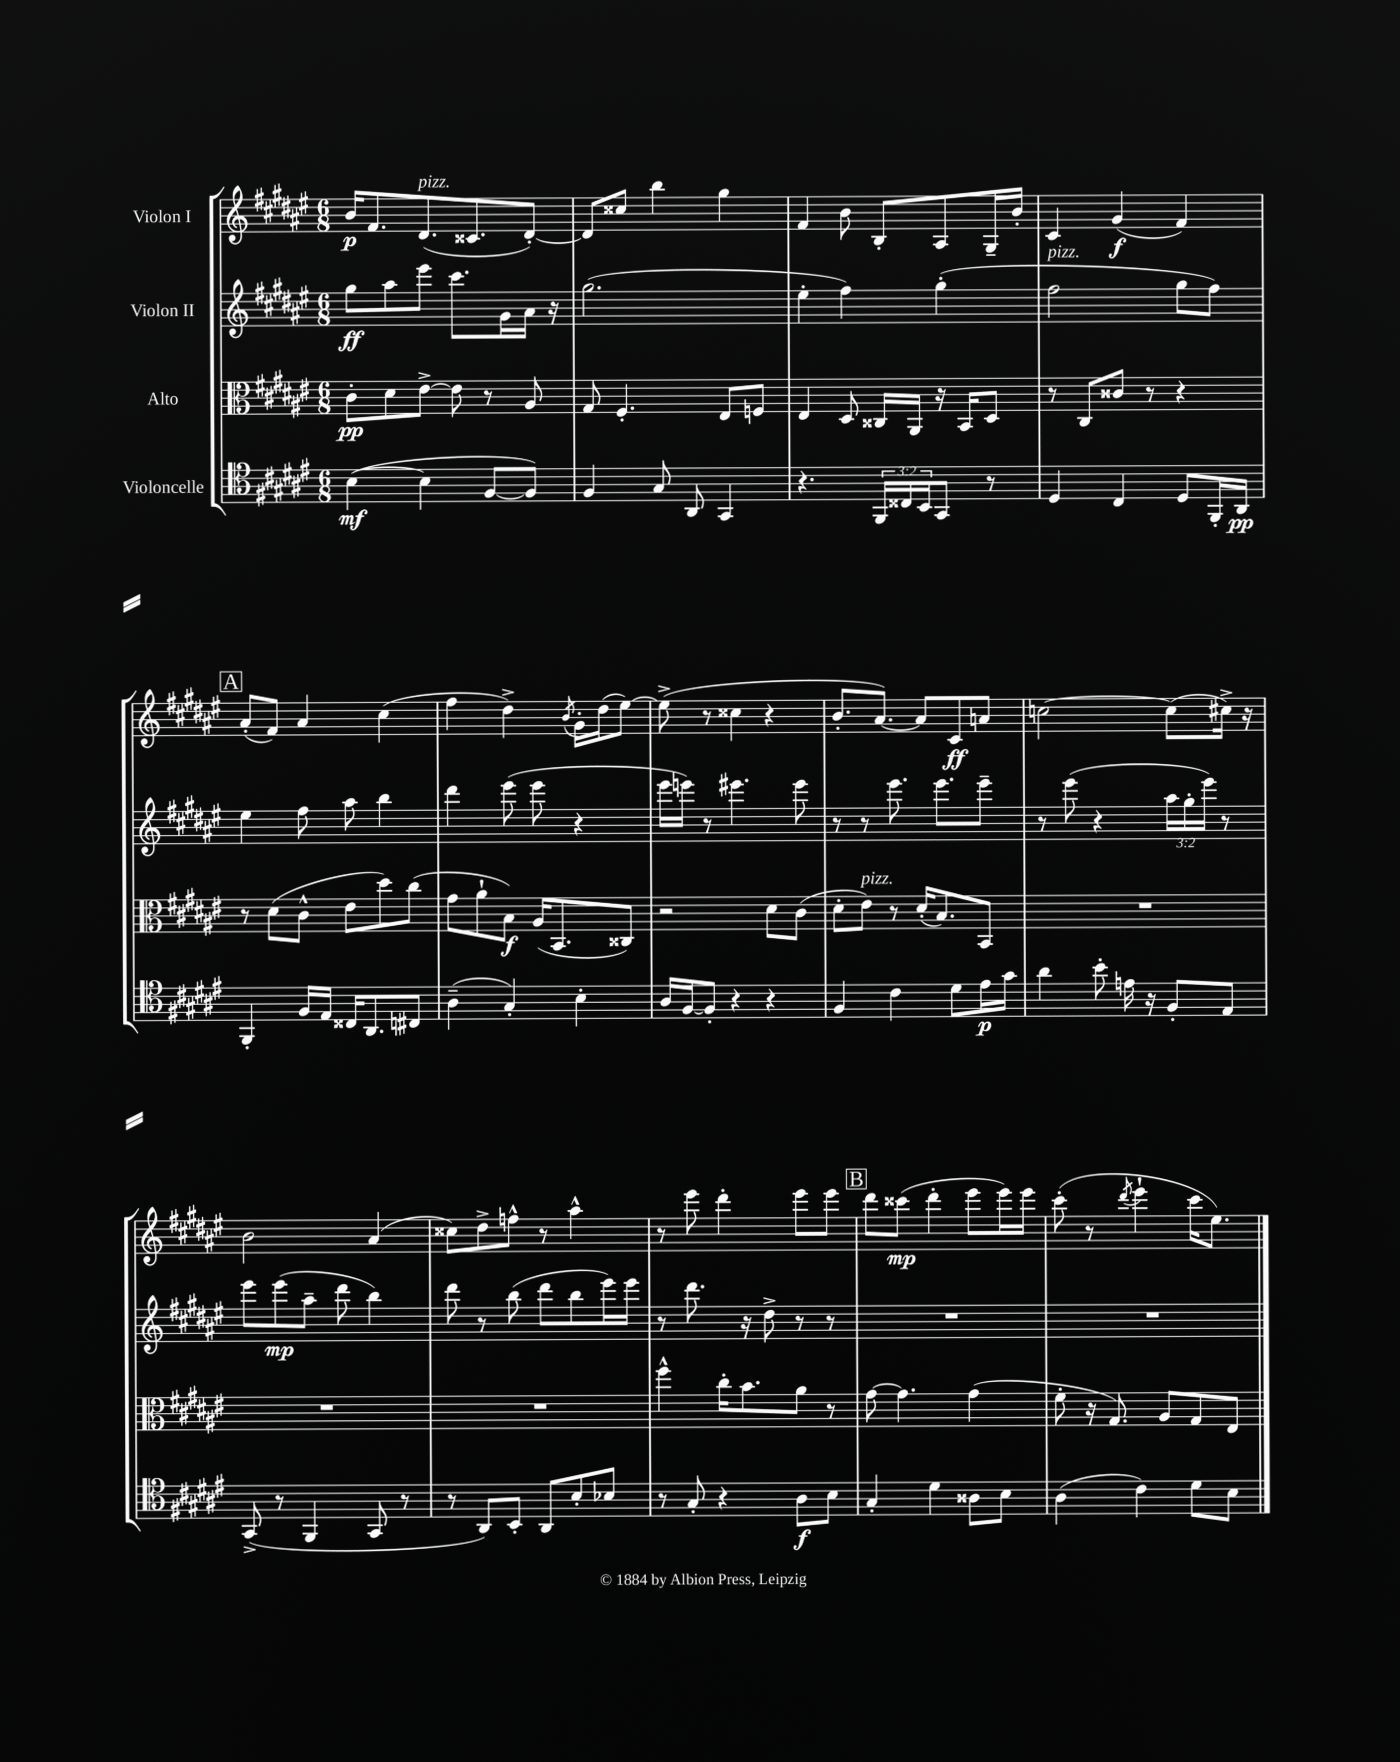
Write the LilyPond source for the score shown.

<<
\new StaffGroup <<
\new Staff = "s0" \with { instrumentName = "Violon I" } {
    \clef treble \key fis \major \numericTimeSignature \time 6/8
    b'16\p fis'8. dis'8.^\markup { \italic "pizz." }( cisis'8. dis'8~-.) |
    dis'8 cisis''8 b''4 gis''4 |
    fis'4 b'8 b8-. ais8 gis16-- b'16-. |
    cis'4 gis'4\f( fis'4) |
    \mark \markup { \box "A" } ais'8-.( fis'8) ais'4 cis''4( |
    fis''4 dis''4->) \acciaccatura { b'8 } gis'16-. dis''16( eis''8~) |
    eis''8->( r8 cisis''4 r4 |
    b'8.-. ais'8.~) ais'8 cis'8\ff a'8 |
    c''2~ c''8( cis''16->) r16 |
    b'2 ais'4( |
    cisis''8) dis''8-> f''8-^ r8 ais''4-^ |
    r8 eis'''8 dis'''4-. eis'''8 eis'''8 |
    \mark \markup { \box "B" } dis'''8 cisis'''8\mp( dis'''4-. eis'''8 eis'''16) eis'''16 |
    cis'''8-.( r8 \acciaccatura { dis'''8 } eis'''4-! cis'''16 eis''8.) \bar "|." |
}
\new Staff = "s1" \with { instrumentName = "Violon II" } {
    \clef treble \key fis \major \numericTimeSignature \time 6/8 \override Staff.TupletNumber.text = #tuplet-number::calc-fraction-text
    gis''8\ff ais''8 eis'''8 cis'''8. gis'16 ais'16 r16 |
    gis''2.( |
    eis''4-. fis''4) gis''4-.( |
    fis''2^\markup { \italic "pizz." } gis''8 fis''8) |
    \mark \markup { \box "A" } eis''4 fis''8 ais''8 b''4 |
    dis'''4 eis'''8( eis'''8 r4 |
    eis'''16 e'''16) r8 eis'''4. eis'''8 |
    r8 r8 eis'''8. eis'''8. eis'''8-- |
    r8 eis'''8( r4 \tuplet 3/2 { ais''16 gis''16-. eis'''16) } r8 |
    eis'''8 eis'''8\mp( ais''8-- dis'''8 b''4) |
    dis'''8 r8 b''8( dis'''8 b''8 eis'''16) eis'''16 |
    r8 dis'''8. r16 dis''8-> r8 r8 |
    \mark \markup { \box "B" } R2. |
    R2. \bar "|." |
}
\new Staff = "s2" \with { instrumentName = "Alto" } {
    \clef alto \key fis \major \numericTimeSignature \time 6/8
    cis'8-.\pp dis'8 eis'8~-> eis'8 r8 ais8 |
    gis8 fis4.-. eis8 f8 |
    eis4 dis8 cisis16 ais,16 r16 b,16 dis8 |
    r8 cis8 cisis'8 r8 r4 |
    \mark \markup { \box "A" } r8 dis'8( cis'8-^ eis'8 dis''8) cis''8( |
    gis'8 ais'8-! b8\f) ais16( b,8. cisis8) |
    r2 dis'8 cis'8( |
    dis'8-. eis'8^\markup { \italic "pizz." }) r8 dis'16-.( b8.) b,8 |
    R2. |
    R2. |
    R2. |
    fis''4-^ cis''16-. b'8. ais'8 r8 |
    \mark \markup { \box "B" } gis'8~ gis'4. gis'4( |
    fis'8-. r16 gis8.) ais8 gis8 eis8 \bar "|." |
}
\new Staff = "s3" \with { instrumentName = "Violoncelle" } {
    \clef tenor \key fis \major \numericTimeSignature \time 6/8 \override Staff.TupletNumber.text = #tuplet-number::calc-fraction-text
    b4~\mf( b4 fis8~ fis8) |
    fis4 gis8 ais,8 gis,4 |
    r4. \tuplet 3/2 { fis,16 cisis16 b,16 } gis,8 r8 |
    dis4 cis4 dis8 fis,16-. ais,16\pp |
    \mark \markup { \box "A" } fis,4-. fis16 eis16 cisis16 ais,8. cis8 |
    ais4--( gis4-.) b4-. |
    ais16 fis16~ fis8-. r4 r4 |
    fis4 cis'4 dis'8 eis'16\p gis'16 |
    ais'4 b'8-. e'16 r16 fis8-. eis8 |
    gis,8->( r8 fis,4 gis,8 r8 |
    r8 ais,8) b,8-. ais,8 b8-. bes8 |
    r8 gis8-. r4 ais8\f b8 |
    \mark \markup { \box "B" } gis4-. dis'4 aisis8 b8 |
    ais4( cis'4) dis'8 b8 \bar "|." |
}
>>
>>
\layout { \context { \Score \remove "Bar_number_engraver" } }
